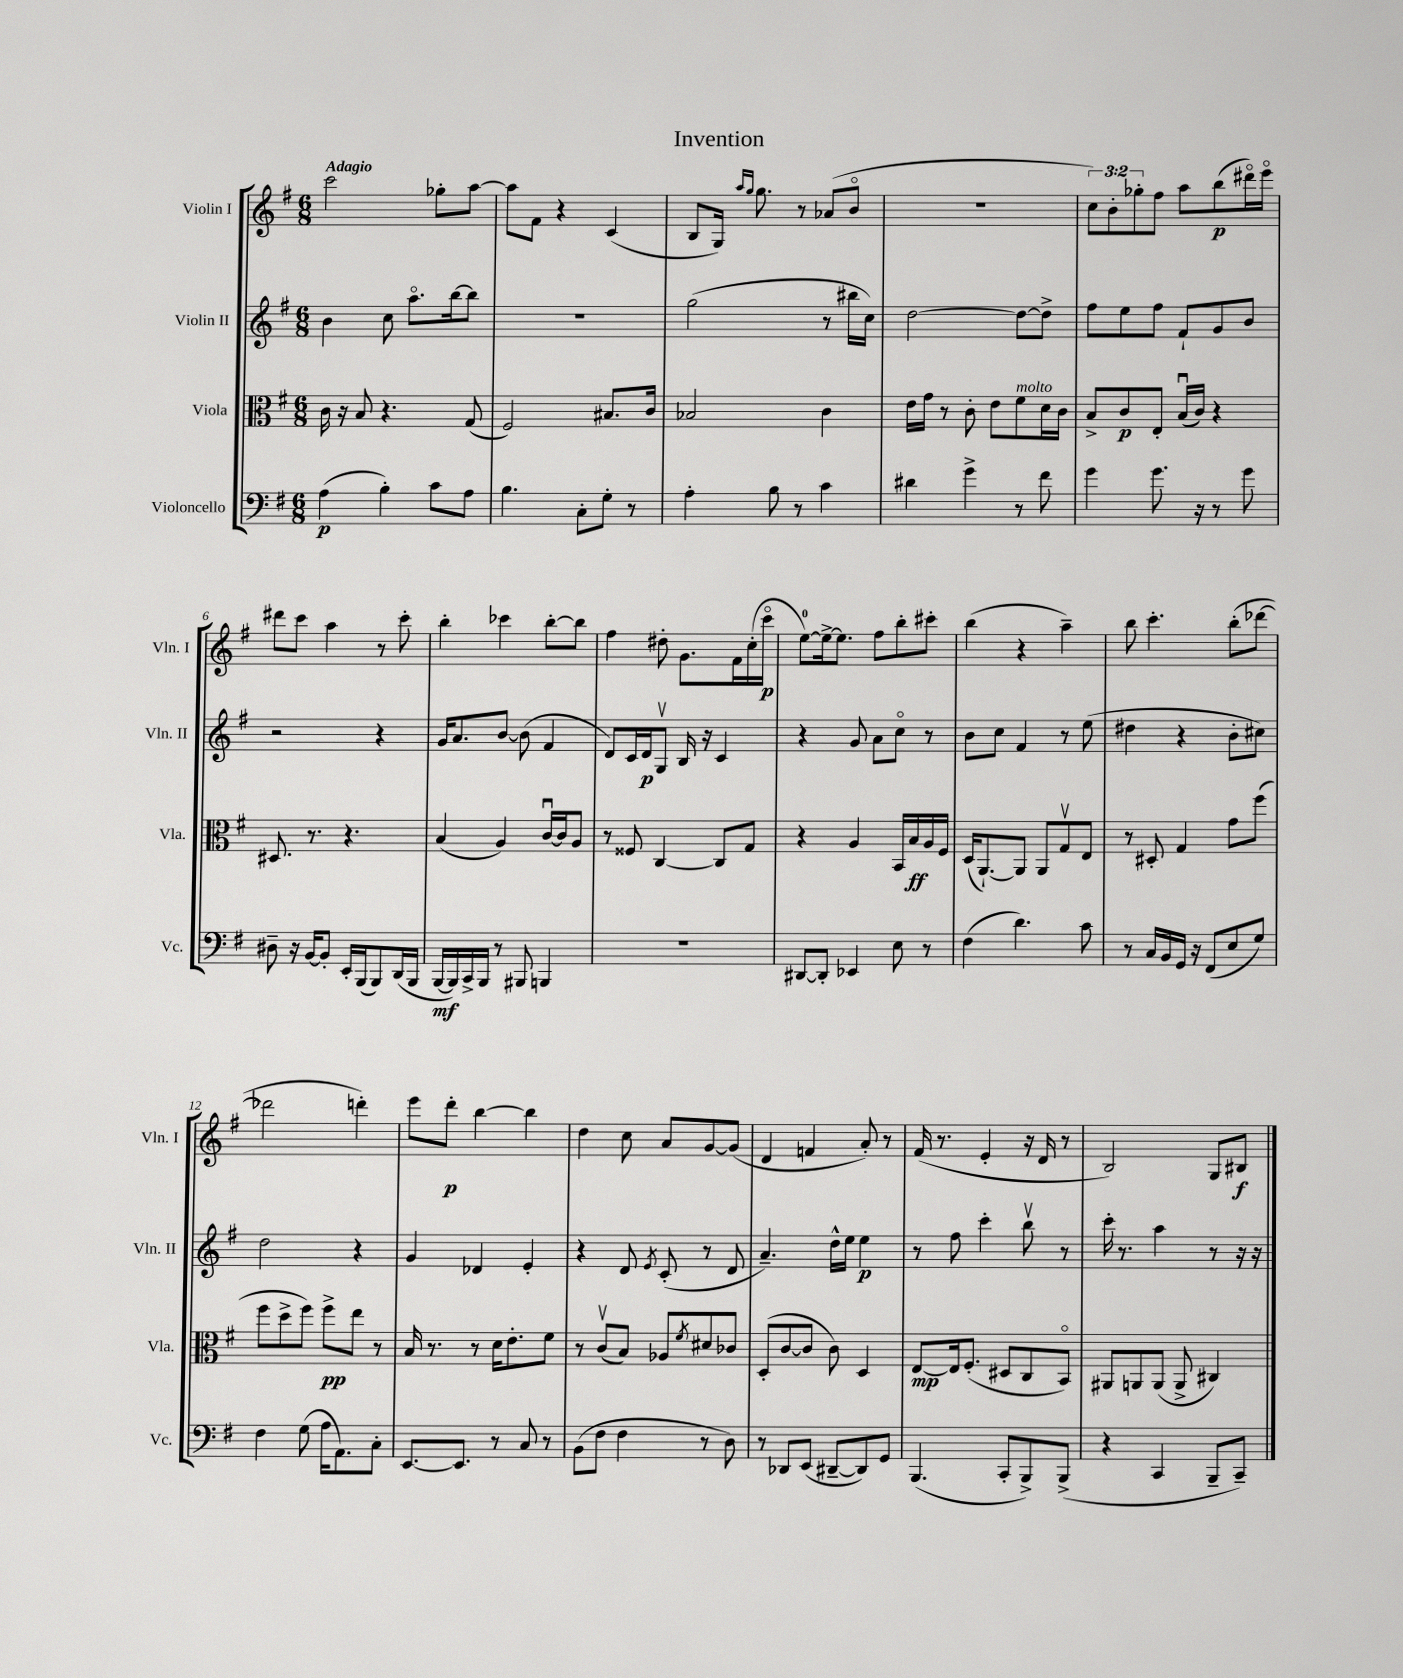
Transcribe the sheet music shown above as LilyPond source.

\header { title = "Invention" }
<<
\new StaffGroup <<
\new Staff = "s0" \with { instrumentName = "Violin I" shortInstrumentName = "Vln. I" } {
    \clef treble \key g \major \numericTimeSignature \time 6/8 \override Staff.TupletNumber.text = #tuplet-number::calc-fraction-text \tempo "Adagio"
    c'''2 ges''8-. a''8~ |
    a''8 fis'8 r4 c'4( |
    b8 g16) \grace { a''16 g''16 } g''8. r8 aes'8( b'8\flageolet |
    R2. |
    \tuplet 3/2 { c''8) b'8-. ges''8-. } fis''8 a''8 b''8\p( dis'''16\flageolet) e'''16\flageolet |
    dis'''8 c'''8 a''4 r8 c'''8-. |
    b''4-. ces'''4 b''8~-. b''8 |
    fis''4 dis''8-. g'8. fis'16 c''16-.( c'''16\flageolet\p |
    e''8-0~) e''16~-> e''8. fis''8 b''8-. cis'''8-. |
    b''4( r4 a''4--) |
    b''8 c'''4.-. b''8-.( des'''8~ |
    des'''2 d'''4-.) |
    e'''8 d'''8-.\p b''4~ b''4 |
    d''4 c''8 a'8 g'8~ g'8( |
    d'4 f'4 a'8-.) r8 |
    fis'16( r8. e'4-. r16 d'16 r8 |
    b2) g8 bis8\f \bar "|." |
}
\new Staff = "s1" \with { instrumentName = "Violin II" shortInstrumentName = "Vln. II" } {
    \clef treble \key g \major \numericTimeSignature \time 6/8
    b'4 c''8 a''8.\flageolet b''16~ b''8 |
    R2. |
    g''2( r8 bis''16 c''16) |
    d''2~ d''8~ d''8-> |
    fis''8 e''8 fis''8 fis'8-! g'8 b'8 |
    r2 r4 |
    g'16 a'8. b'8~ b'8( fis'4 |
    d'8) c'16 d'16\p g8\upbow b16 r16 c'4 |
    r4 g'8 a'8 c''8\flageolet r8 |
    b'8 c''8 fis'4 r8 e''8( |
    dis''4 r4 b'8-. cis''8) |
    d''2 r4 |
    g'4 des'4 e'4-. |
    r4 d'8 \acciaccatura { e'8 } c'8-.( r8 d'8 |
    a'4.--) d''16-^ e''16 e''4\p |
    r8 fis''8 c'''4-. b''8\upbow r8 |
    c'''16-. r8. a''4 r8 r16 r16 \bar "|." |
}
\new Staff = "s2" \with { instrumentName = "Viola" shortInstrumentName = "Vla." } {
    \clef alto \key g \major \numericTimeSignature \time 6/8
    c'16 r16 b8 r4. g8( |
    fis2) bis8. c'16 |
    bes2 c'4 |
    e'16 g'16 r8 c'8-. e'8 fis'8^\markup { \italic "molto" } d'16 c'16 |
    b8-> c'8\p e8-. b16\downbow( c'16) r4 |
    dis8. r8. r4. |
    b4( a4) c'16~\downbow c'16 a8 |
    r8 fisis8 c4~ c8 g8 |
    r4 a4 b,16 b16\ff a16 fis16 |
    d16( a,8.~-!) a,8 a,8 g8\upbow e8 |
    r8 dis8-. g4 g'8 fis''8( |
    fis''8 d''8-> fis''8) fis''8->\pp e''8 r8 |
    b16 r8. r8 d'16 e'8.-. fis'8 |
    r8 c'8\upbow( b8) aes8 \acciaccatura { fis'8 } dis'8 ces'8 |
    d8-.( c'8~ c'8 c'8) d4 |
    e8~\mp e16 fis8.-.( dis8 c8 b,8\flageolet) |
    ais,8 a,8 a,8( a,8-> cis4) \bar "|." |
}
\new Staff = "s3" \with { instrumentName = "Violoncello" shortInstrumentName = "Vc." } {
    \clef bass \key g \major \numericTimeSignature \time 6/8
    a4\p( b4-.) c'8 a8 |
    b4. c8-. g8-. r8 |
    a4-. b8 r8 c'4 |
    dis'4 g'4-> r8 fis'8 |
    g'4 g'8. r16 r8 g'8 |
    dis8-- r16 b,16~ b,8-. e,16-. b,,16( b,,8) d,16( b,,16 |
    b,,16~\mf b,,16) c,16-> b,,16 r8 bis,,8 b,,4 |
    R2. |
    dis,8~ dis,8-. ees,4 e8 r8 |
    fis4( d'4.) c'8 |
    r8 c16 b,16 g,16 r16 fis,8( e8 g8) |
    fis4 g8( a16 a,8.) c8-. |
    e,8.~ e,8. r8 c8 r8 |
    b,8( fis8 fis4 r8 d8) |
    r8 des,8 e,8( dis,8~-- dis,8) g,8 |
    b,,4.( c,8-. b,,8->) b,,8->( |
    r4 c,4 b,,8-- c,8--) \bar "|." |
}
>>
>>
